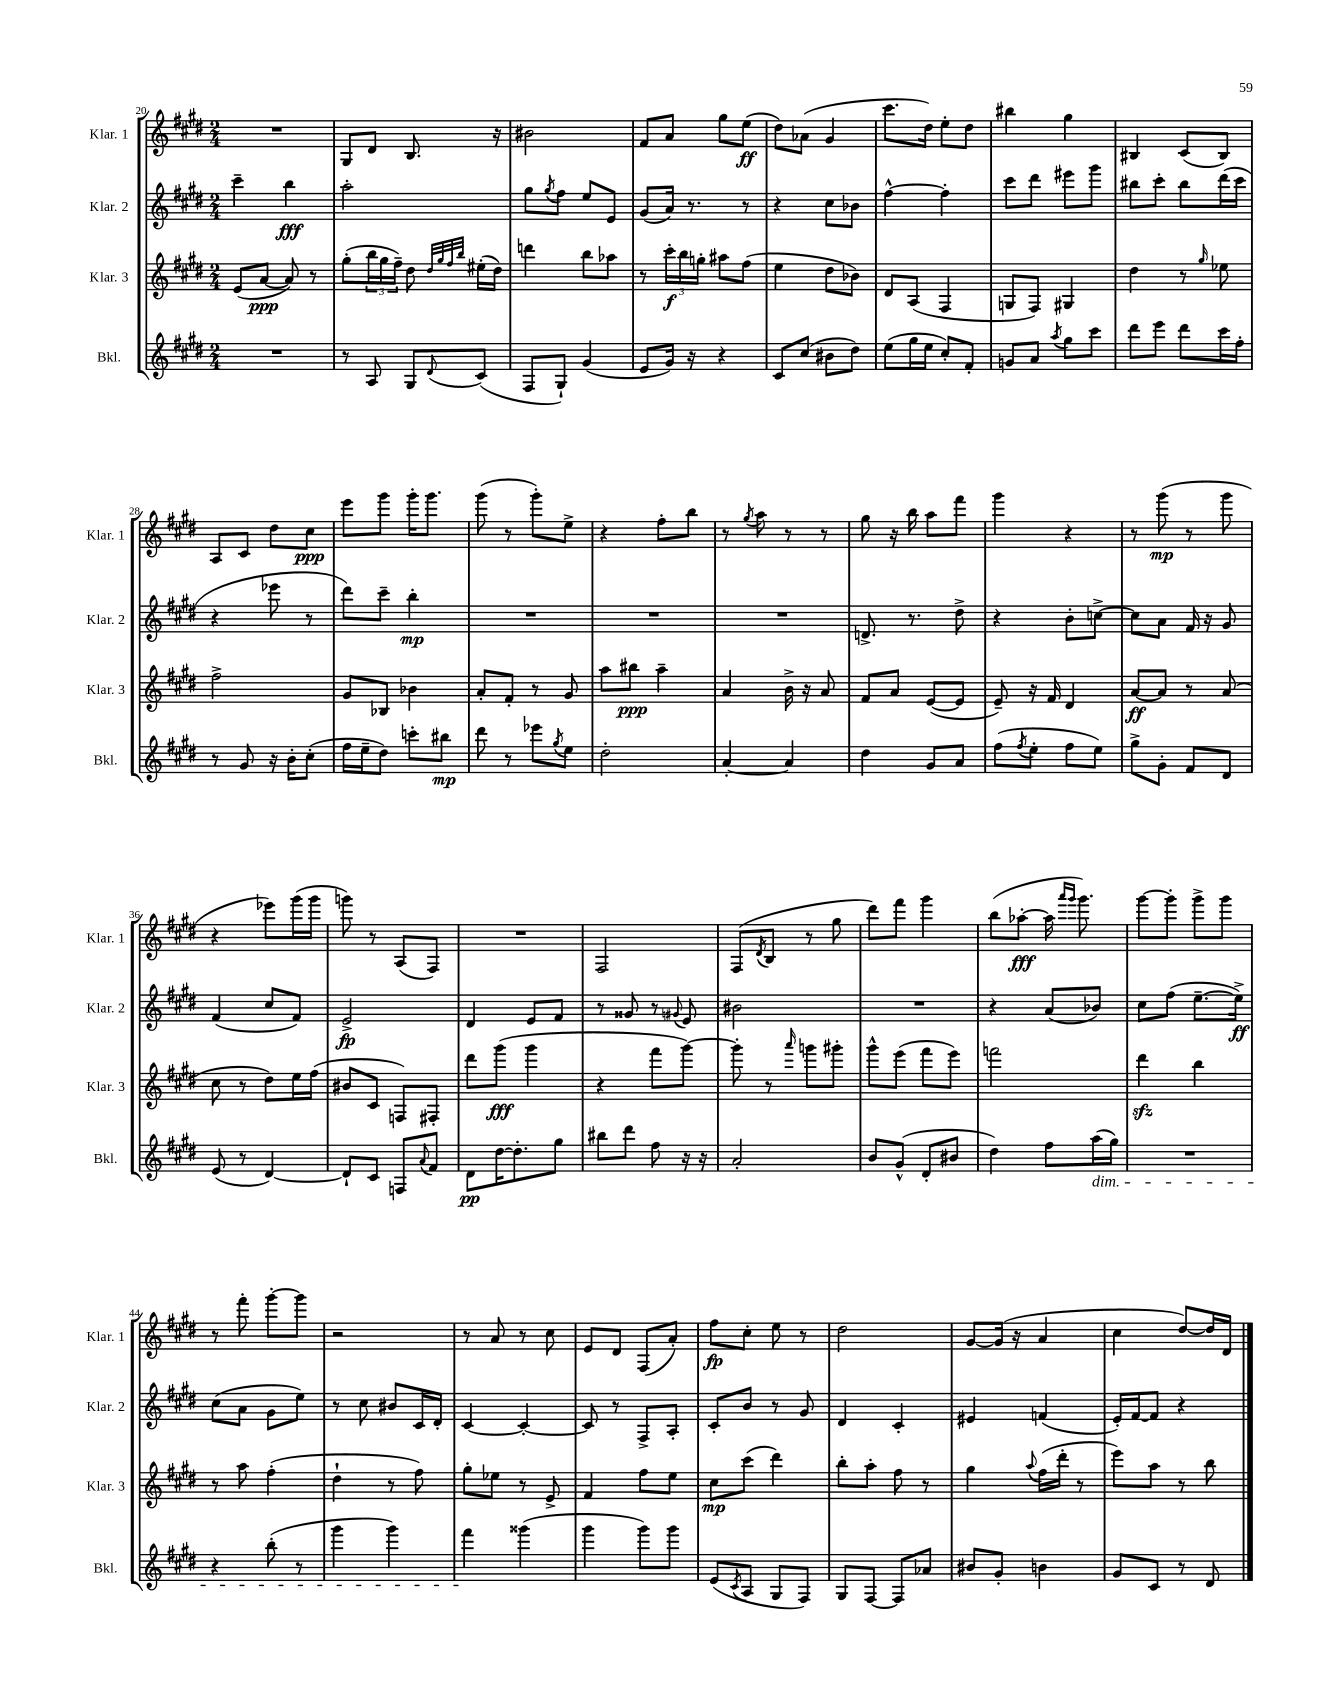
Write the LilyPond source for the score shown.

<<
\new StaffGroup <<
\new Staff = "s0" \with { instrumentName = "Klar. 1" shortInstrumentName = "Klar. 1" } {
    \clef treble \key e \major \numericTimeSignature \time 2/4
    R2 |
    gis8 dis'8 b8. r16 |
    bis'2 |
    fis'8 a'8 gis''8 e''8\ff( |
    dis''8) aes'8( gis'4 |
    cis'''8. dis''16) e''8-. dis''8 |
    bis''4 gis''4 |
    bis4 cis'8( bis8) |
    a8 cis'8 dis''8 cis''8\ppp |
    e'''8 gis'''8 gis'''16-. gis'''8. |
    gis'''8( r8 gis'''8-.) e''8-> |
    r4 fis''8-. b''8 |
    r8 \acciaccatura { gis''8 } a''8 r8 r8 |
    gis''8 r16 b''16 a''8 fis'''8 |
    gis'''4 r4 |
    r8 gis'''8\mp( r8 gis'''8 |
    r4 ees'''8) gis'''16( gis'''16 |
    g'''8) r8 a8( fis8) |
    R2 |
    fis2 |
    fis8( \acciaccatura { dis'8 } b8 r8 gis''8 |
    dis'''8) fis'''8 gis'''4 |
    b''8( aes''8~-.\fff aes''16 \grace { a'''16 gis'''16 } gis'''8.) |
    gis'''8~ gis'''8-. gis'''8-> gis'''8 |
    r8 fis'''8-. gis'''8~-. gis'''8 |
    r2 |
    r8 a'8 r8 cis''8 |
    e'8 dis'8 fis8( a'8-.) |
    fis''8\fp cis''8-. e''8 r8 |
    dis''2 |
    gis'8~ gis'16( r16 a'4 |
    cis''4 dis''8~) dis''16 dis'16 \bar "|." |
}
\new Staff = "s1" \with { instrumentName = "Klar. 2" shortInstrumentName = "Klar. 2" } {
    \clef treble \key e \major \numericTimeSignature \time 2/4
    cis'''4-- b''4\fff |
    a''2-. |
    gis''8 \acciaccatura { gis''8 } fis''8 e''8 e'8 |
    gis'8( a'16) r8. r8 |
    r4 cis''8 bes'8 |
    fis''4~-^ fis''4-. |
    cis'''8 dis'''8 eis'''8 gis'''8 |
    bis''8 cis'''8-. bis''8 dis'''16( cis'''16 |
    r4 ees'''8 r8 |
    dis'''8) cis'''8-- b''4-.\mp |
    R2 |
    R2 |
    R2 |
    d'8.-> r8. dis''8-> |
    r4 b'8-. c''8~-> |
    c''8 a'8 fis'16 r16 gis'8 |
    fis'4( cis''8 fis'8) |
    e'2->\fp |
    dis'4 e'8 fis'8 |
    r8 gisis'8 r8 \appoggiatura { gis'8 } e'8 |
    bis'2 |
    R2 |
    r4 a'8( bes'8) |
    cis''8 fis''8( e''8.~-- e''16->\ff) |
    cis''8( a'8 gis'8 e''8) |
    r8 cis''8 bis'8 cis'16 dis'16-. |
    cis'4~ cis'4~-. |
    cis'8 r8 fis8-> a8-. |
    cis'8-. b'8 r8 gis'8 |
    dis'4 cis'4-. |
    eis'4 f'4( |
    e'16-.) fis'16~ fis'8 r4 \bar "|." |
}
\new Staff = "s2" \with { instrumentName = "Klar. 3" shortInstrumentName = "Klar. 3" } {
    \clef treble \key e \major \numericTimeSignature \time 2/4
    e'8( a'8~\ppp a'8) r8 |
    gis''8-.( \tuplet 3/2 { b''16 gis''16 fis''16--) } dis''8 \grace { dis''32 gis''32 fis''32 b''32 } eis''16-.( dis''16) |
    d'''4 b''8 aes''8 |
    r8 \tuplet 3/2 { cis'''16-.\f b''16 g''16-. } ais''8 fis''8( |
    e''4 dis''8 bes'8) |
    dis'8 a8( fis4 |
    g8 fis8) gis4 |
    dis''4 r8 \grace { gis''16 } ees''8 |
    fis''2-> |
    gis'8 bes8 bes'4 |
    a'8-. fis'8-. r8 gis'8 |
    a''8 bis''8\ppp a''4-- |
    a'4 b'16-> r16 a'8 |
    fis'8 a'8 e'8~( e'8 |
    e'8--) r16 fis'16 dis'4 |
    a'8~\ff a'8 r8 a'8( |
    cis''8 r8 dis''8) e''16 fis''16( |
    bis'8 cis'8 f8) fis8-. |
    dis'''8 gis'''8\fff( gis'''4 |
    r4 fis'''8 gis'''8~) |
    gis'''8-. r8 \grace { a'''16 } g'''8 gis'''8-. |
    gis'''8-^ e'''8( fis'''8 e'''8) |
    f'''2 |
    dis'''4\sfz b''4 |
    r8 a''8 fis''4-.( |
    dis''4-! r8 fis''8) |
    gis''8-. ees''8 r8 e'8-> |
    fis'4 fis''8 e''8 |
    cis''8\mp cis'''8( dis'''4) |
    b''8-. a''8-. fis''8 r8 |
    gis''4 \appoggiatura { a''8 } fis''16( dis'''16-. r8 |
    e'''8) a''8 r8 b''8 \bar "|." |
}
\new Staff = "s3" \with { instrumentName = "Bkl." shortInstrumentName = "Bkl." } {
    \clef treble \key e \major \numericTimeSignature \time 2/4
    R2 |
    r8 a8 gis8 \appoggiatura { dis'8 } cis'8( |
    fis8 gis8-!) gis'4( |
    e'8 gis'16) r16 r4 |
    cis'8 cis''8( bis'8 dis''8) |
    e''8( gis''16 e''16 cis''8-.) fis'8-. |
    g'8 a'8 \acciaccatura { a''8 } gis''8 cis'''8 |
    dis'''8 e'''8 dis'''8 cis'''16 fis''16-. |
    r8 gis'8 r16 b'16-. cis''8-.( |
    fis''16 e''16-- dis''8) c'''8-. bis''8\mp |
    dis'''8 r8 ees'''8 \acciaccatura { gis''8 } e''8 |
    dis''2-. |
    a'4~-. a'4 |
    dis''4 gis'8 a'8 |
    fis''8( \acciaccatura { fis''8 } e''8-. fis''8 e''8) |
    gis''8-> gis'8-. fis'8 dis'8 |
    e'8( r8 dis'4~) |
    dis'8-! cis'8 f8 \appoggiatura { a'8 } fis'8 |
    dis'8\pp dis''16~ dis''8.-. gis''8 |
    bis''8 dis'''8 fis''8 r16 r16 |
    a'2-. |
    b'8 gis'8-^( dis'8-. bis'8 |
    dis''4) fis''8 a''16\dim( gis''16) |
    R2 |
    r4 b''8-.( r8 |
    gis'''4 gis'''4) |
    fis'''4\! gisis'''4( |
    gis'''4 gis'''8) gis'''8 |
    e'8( \acciaccatura { cis'8 } a8 gis8 fis8) |
    gis8 fis8~ fis8 aes'8 |
    bis'8 gis'8-. b'4 |
    gis'8 cis'8 r8 dis'8 \bar "|." |
}
>>
>>
\layout { \context { \Score currentBarNumber = #20 } }
